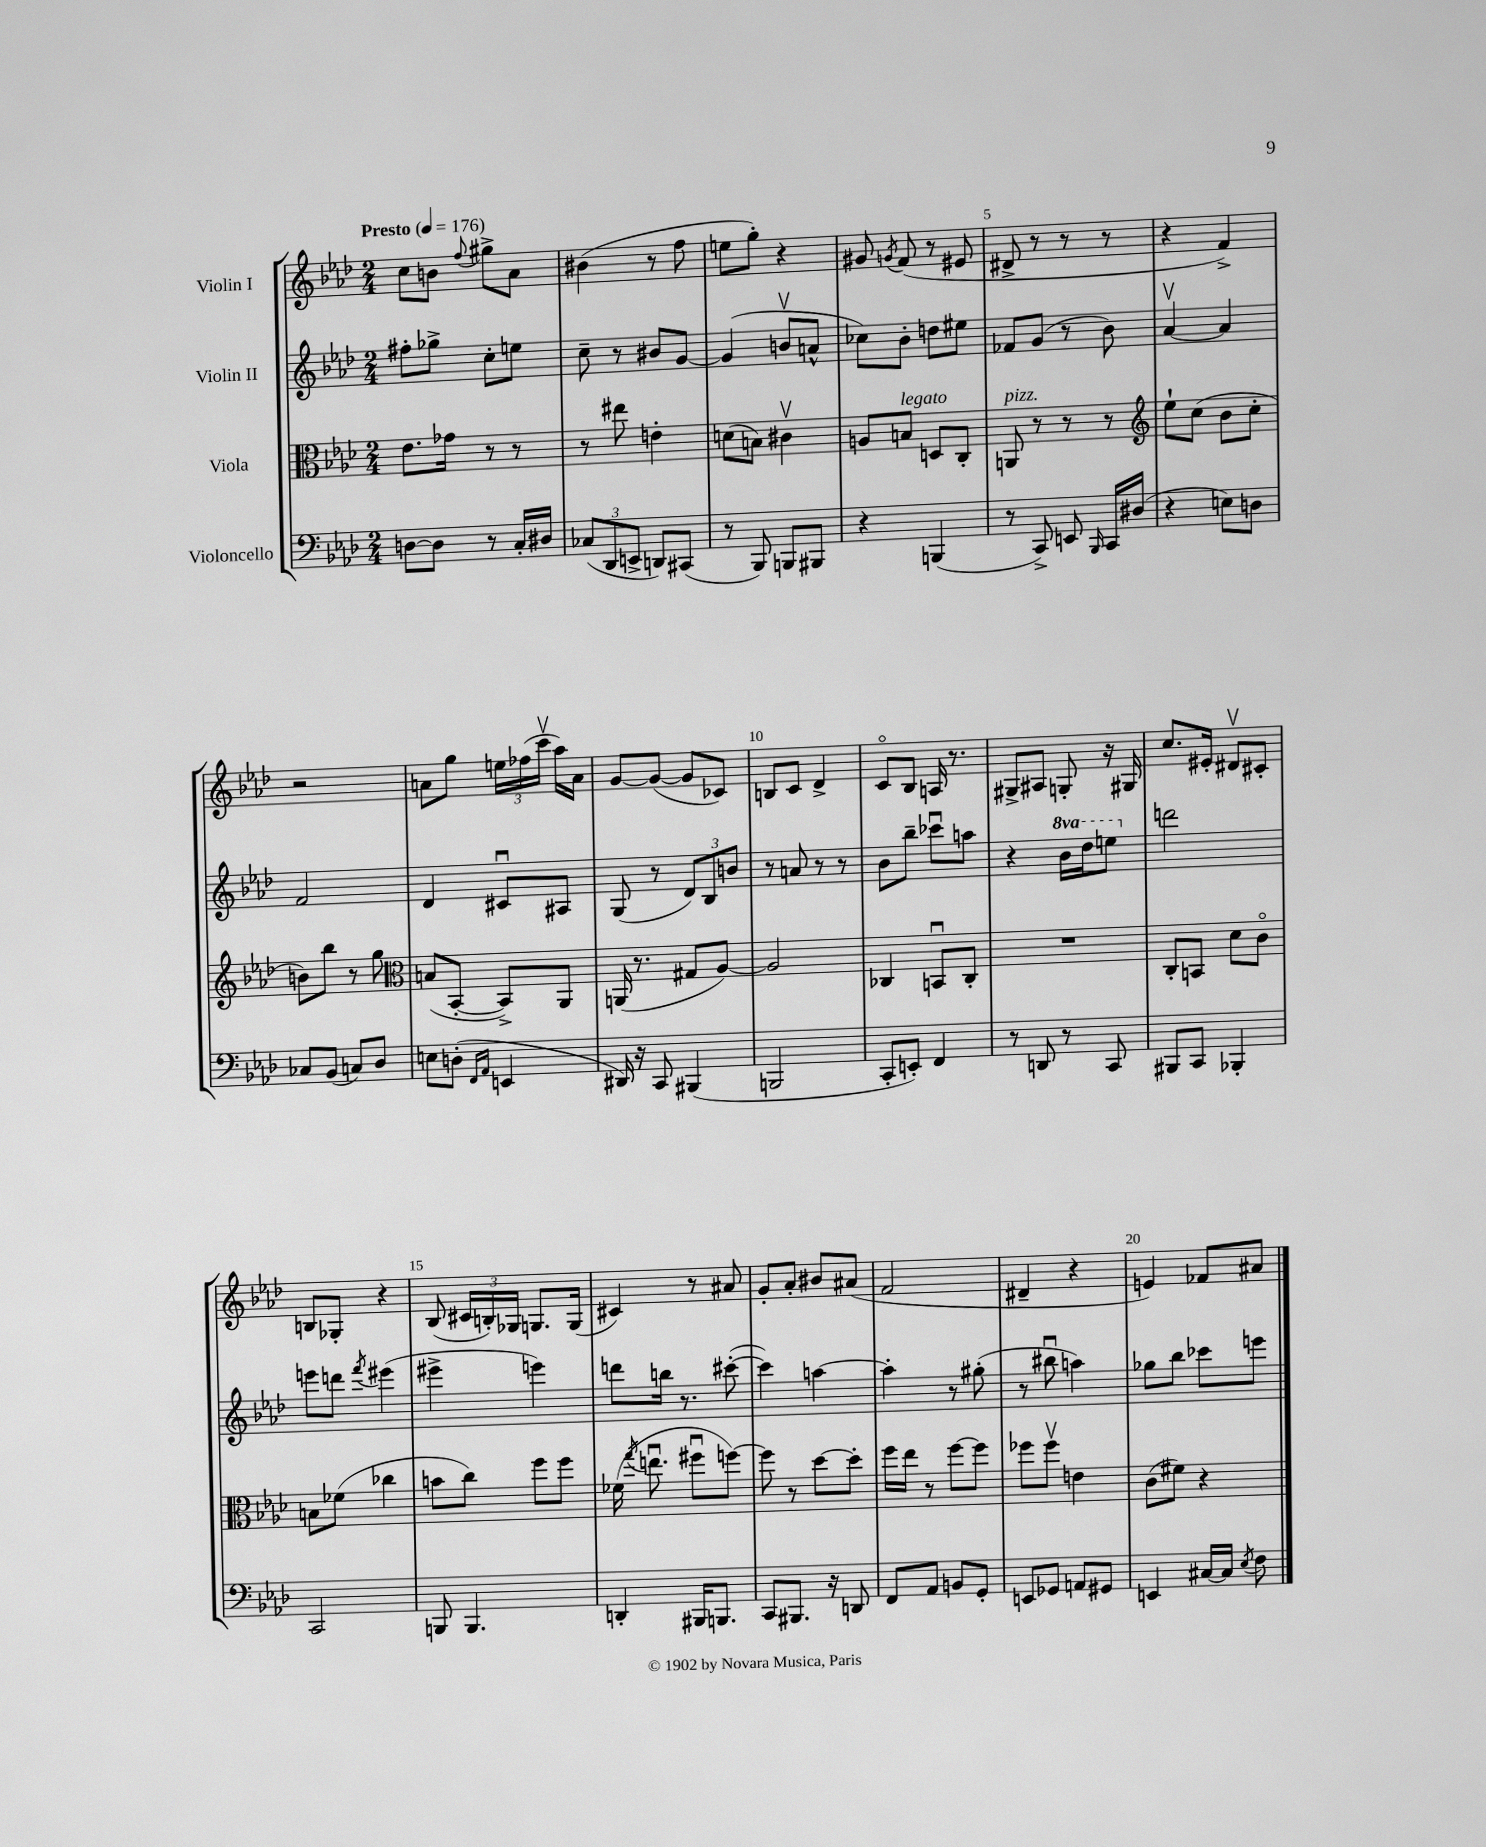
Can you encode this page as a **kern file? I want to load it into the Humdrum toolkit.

**kern	**kern	**kern	**kern
*staff4	*staff3	*staff2	*staff1
*clefF4	*clefC3	*clefG2	*clefG2
*k[b-e-a-d-]	*k[b-e-a-d-]	*k[b-e-a-d-]	*k[b-e-a-d-]
*M2/4	*M2/4	*M2/4	*M2/4
*MM176	*MM176	*MM176	*MM176
[8D	8.e-	8ff#'	8cc
8D]	.	8gg-^	8b
.	16g-	.	.
.	.	.	8qqff
8r	8r	8cc'	8gg#^
16C'	8r	8ee	8a-
16D#	.	.	.
=	=	=	=
(12C-	8r	8cc~	(4b#
12DD-	.	.	.
.	8ee#	8r	.
12EE^	.	.	.
8DD)	4e'	8b#	8r
(8CC#	.	[8g	8ff
=	=	=	=
8r	(8d	(4g]	8ee
8BBB-)	8B)	.	8gg')
8BBB	4c#v	8bv	4r
8BBB#	.	8a^^	.
=	=	=	=
4r	8A	8cc-)	8g#
.	.	.	8qg
.	8B	8b-'	(8f
(4BBB	8D	8dd	8r
.	8C'	8ee#	8e#
=	=	=	=
8r	8AA	8f-	8d#^
8CC^)	8r	(8g	8r
8EE	8r	8r	8r
16qqBBB-	.	.	.
16CC	8r	8b-)	8r
(16D#	.	.	.
=	=	=	=
*	*clefG2	*	*
4r	8ee-`	[4a-v	4r
.	(8cc	.	.
8E)	8b-	4a-]	4f^)
8D	8cc'	.	.
=	=	=	=
8C-	8b)	2f	2r
(8BB-	8bb-	.	.
8C)	8r	.	.
8D-	8gg	.	.
=	=	=	=
*	*clefC3	*	*
8E	(8B	4d-	8a
(8D'	[8BB-'	.	8gg
16qqFF	.	.	.
16qqAA-	.	.	.
4EE	8BB-^])	8c#u	24ee
.	.	.	(24ff-
.	.	.	24cccv
.	8AA-	8A#	16aa-)
.	.	.	16a
=	=	=	=
16DD#)	(16AA	(8G	[8g
16r	8.r	.	.
8CC	.	8r	(8g_
(4BBB#	8G#	12d-)	8g]
.	.	12B-	.
.	[8A-)	.	8c-)
.	.	12b	.
=	=	=	=
2BBB	2A-]	8r	8B
.	.	8a	8c
.	.	8r	4d-^
.	.	8r	.
=	=	=	=
8CC'	4C-	8b-	8co
8EE')	.	8bb-~	8B-
4FF	8BBu	8ccc-u	16A
.	.	.	8.r
.	8C-'	8aa	.
=	=	=	=
8r	2r	4r	8G#^
8DD	.	.	8A#
8r	.	16bb-	8G'
.	.	16ddd-	.
8CC	.	8eee	16r
.	.	.	16G#
=	=	=	=
8BBB#	8C'	2ddd	8.cc
8CC	8BB	.	.
.	.	.	16e#'
4BBB-'	8d-	.	8d#v
.	8co	.	8c#'
=	=	=	=
2CC	8B	8eee	8B
.	(8f-	8ddd	8G-'
.	.	8qfff	.
.	4cc-	(4eee#	4r
=	=	=	=
8BBB	8b	4eee#^	(8B-
4.BBB	8cc)	.	24c#
.	.	.	24B')
.	.	.	24G-
.	8ff	4eee)	8.G
.	8ff	.	.
.	.	.	(16G
=	=	=	=
4DD'	(16f-	8ddd	4c#)
.	8qgg	.	.
.	8.eeu	.	.
.	.	16bb	.
.	.	8.r	.
16BBB#	8ff#u	.	8r
8.BBB	.	.	.
.	[8ff)	([8ccc#'	8a#
=	=	=	=
8CC	8ff]	4ccc#])	8g'
8.BBB#	8r	.	8a-'
.	[8dd-	[4aa	8b#
16r	.	.	.
8DD	8dd-']	.	(8a#
=	=	=	=
8FF	16ff	4aa']	2f
.	16ee-	.	.
8AA-	8r	.	.
8BB	[8ff	8r	.
8GG'	8ff]	(8gg#'	.
=	=	=	=
8EE	8ff-	8r	4d#~
8GG-	8ff-v	8bb#u	.
8AA	4e	4aa)	4r
8GG#	.	.	.
=	=	=	=
4EE	(8c	8gg-	4e)
.	8f#)	8bb-	.
[16C#	4r	8ccc-	8f-
16C#]	.	.	.
8qE-	.	.	.
8F	.	8eee	8a#
==	==	==	==
*-	*-	*-	*-
